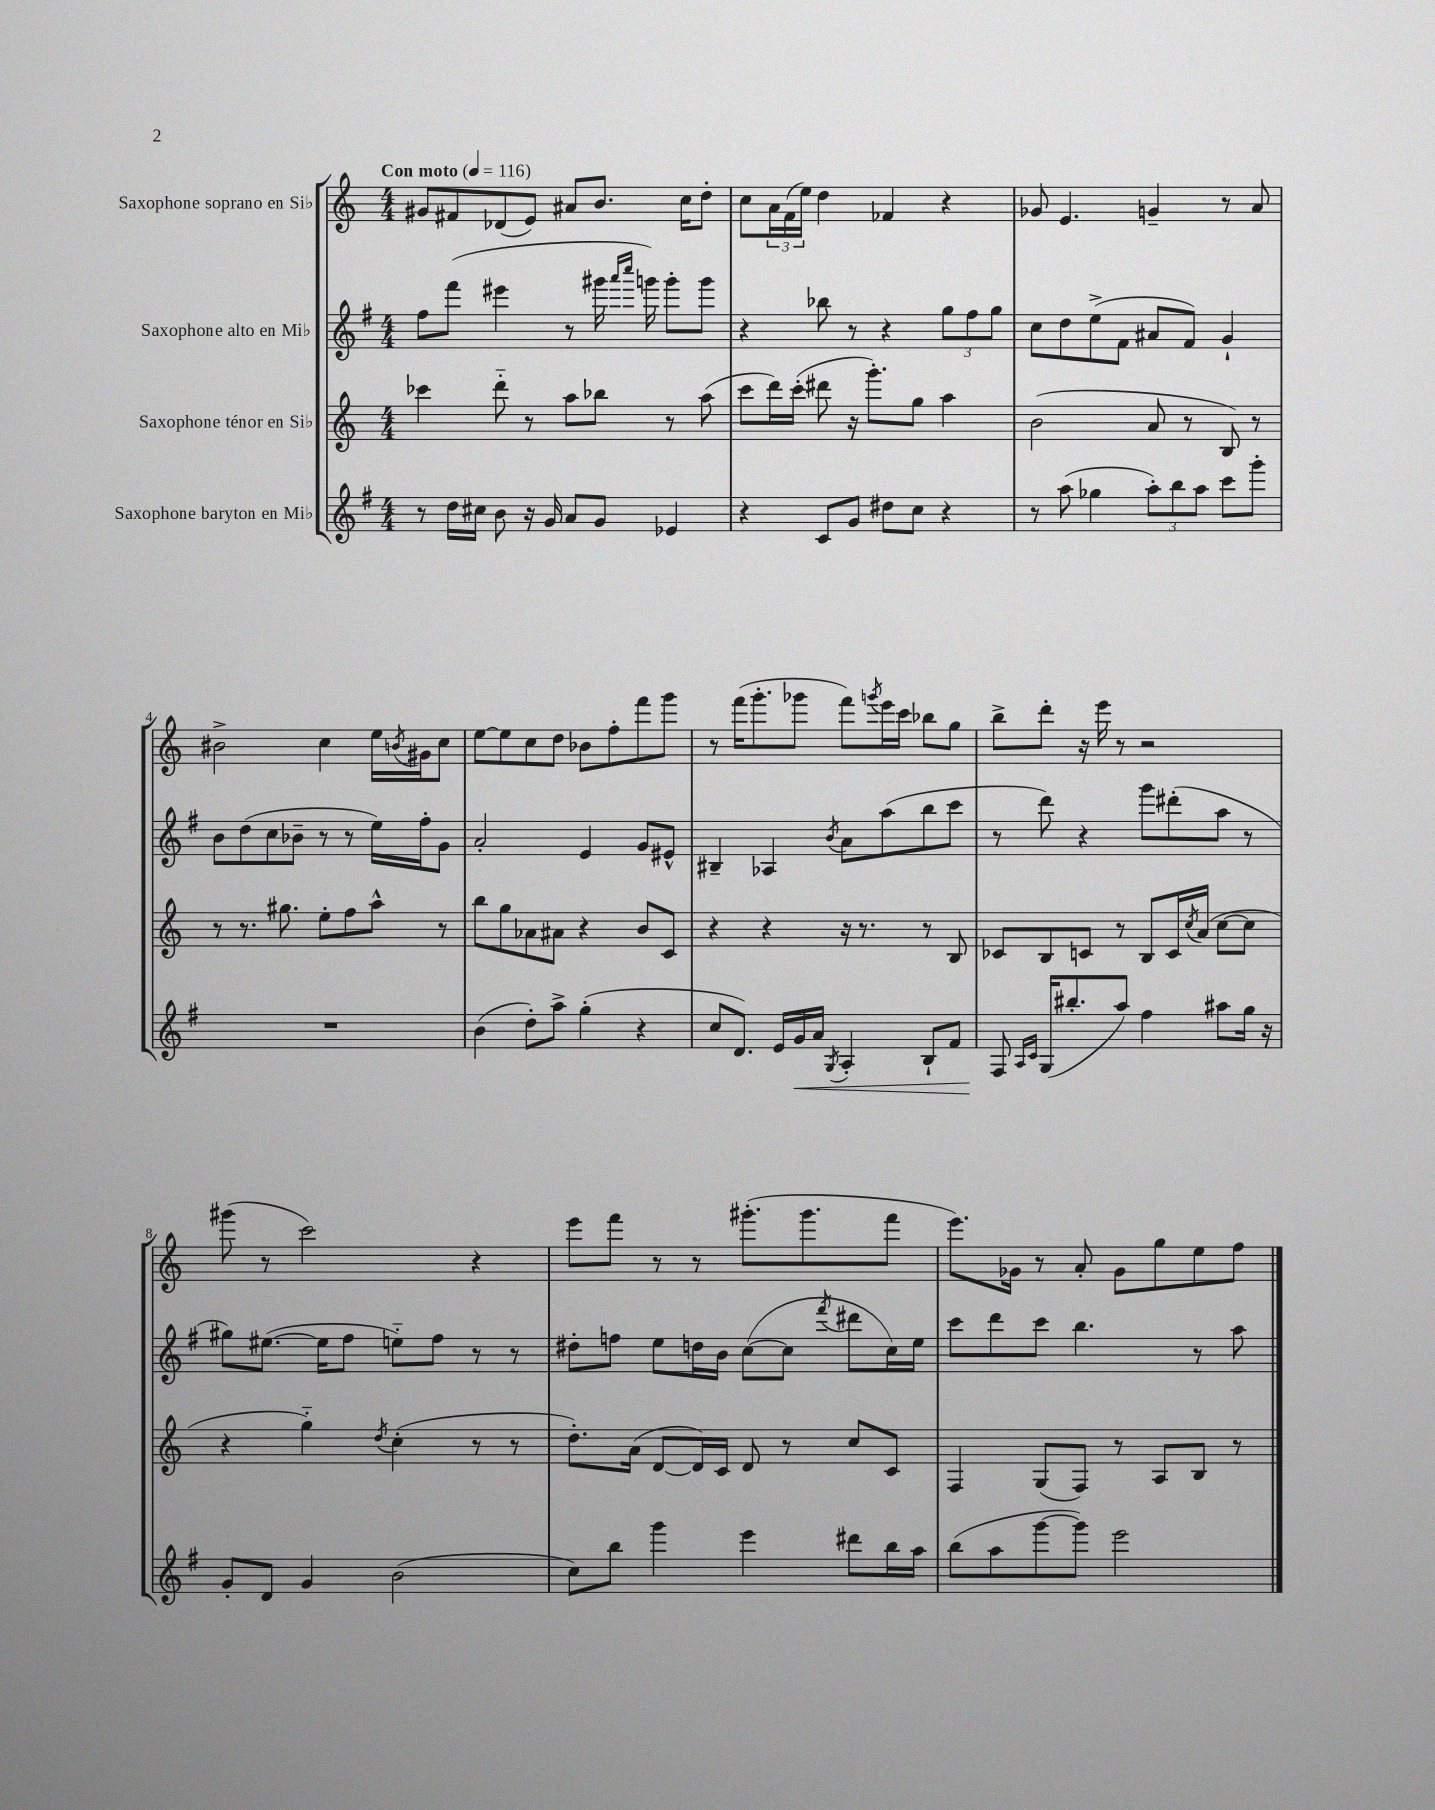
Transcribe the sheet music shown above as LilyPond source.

<<
\new StaffGroup <<
\new Staff = "s0" \with { instrumentName = "Saxophone soprano en Sib" } {
    \clef treble \key c \major \numericTimeSignature \time 4/4 \tempo "Con moto" 4 = 116
    gis'8 fis'8 des'8( e'8) ais'8 b'8. c''16 d''8-. |
    c''8 \tuplet 3/2 { a'16 f'16( e''16) } d''4 fes'4 r4 |
    ges'8 e'4. g'4-- r8 a'8 |
    bis'2-> c''4 e''16 \acciaccatura { b'8 } gis'16 c''8 |
    e''8~ e''8 c''8 d''8 bes'8 f''8-. f'''8 g'''8 |
    r8 f'''16( g'''8.-. ges'''8 f'''8) \acciaccatura { g'''8 } e'''16 c'''16 bes''8 g''8 |
    b''8-> d'''8-. r16 e'''16 r8 r2 |
    gis'''8( r8 c'''2) r4 |
    e'''8 f'''8 r8 r8 gis'''8.-.( gis'''8. f'''8 |
    e'''8.) ges'16 r8 a'8-. ges'8 g''8 e''8 f''8 \bar "|." |
}
\new Staff = "s1" \with { instrumentName = "Saxophone alto en Mib" } {
    \clef treble \key g \major \numericTimeSignature \time 4/4
    fis''8 fis'''8( eis'''4 r8 gis'''16 \grace { a'''16 c''''16 } g'''16) g'''8-. g'''8 |
    r4 bes''8 r8 r4 \tuplet 3/2 { g''8 fis''8 g''8 } |
    c''8 d''8 e''8->( fis'8 ais'8 fis'8) g'4-! |
    b'8 d''8( c''8 bes'8-- r8 r8 e''16) fis''16-. g'8 |
    a'2-. e'4 g'8 eis'8-^ |
    bis4-- aes4 \acciaccatura { b'8 } a'8 a''8( b''8 c'''8 |
    r8 d'''8) r4 g'''8 dis'''8-.( a''8 r8 |
    gis''8) eis''8.~( eis''16 fis''8 e''8-_) fis''8 r8 r8 |
    dis''8-. f''8 e''8 d''16 b'16 c''8~( c''8 \acciaccatura { fis'''8 } dis'''8 c''16) e''16 |
    c'''8 d'''8 c'''8 b''4. r8 a''8 \bar "|." |
}
\new Staff = "s2" \with { instrumentName = "Saxophone ténor en Sib" } {
    \clef treble \key c \major \numericTimeSignature \time 4/4
    ces'''4 d'''8-_ r8 a''8 bes''8 r8 a''8( |
    c'''8 d'''16) c'''16-.( dis'''8 r16 g'''8.-.) g''8 a''4 |
    b'2( a'8 r8 b8) r8 |
    r8 r8. gis''8. e''8-. f''8 a''8-^ r8 |
    b''8 g''8 aes'8 ais'8 r4 b'8 c'8 |
    r4 r4 r16 r8. r8 b8 |
    ces'8 b8 c'8 r8 b8 c'16 \acciaccatura { c''8 } a'16( c''8~ c''8 |
    r4 g''4-_) \acciaccatura { d''8 } c''4-.( r8 r8 |
    d''8.-.) a'16( d'8~ d'16) c'16 d'8 r8 c''8 c'8 |
    f4 g8( f8) r8 a8 b8 r8 \bar "|." |
}
\new Staff = "s3" \with { instrumentName = "Saxophone baryton en Mib" } {
    \clef treble \key g \major \numericTimeSignature \time 4/4
    r8 d''16 cis''16 b'8 r16 g'16 a'8 g'8 ees'4 |
    r4 c'8 g'8 dis''8 c''8 r4 |
    r8 a''8( ges''4 \tuplet 3/2 { a''8-.) b''8 a''8 } c'''8 g'''8-. |
    R1 |
    b'4( d''8-.) a''8-> g''4-.( r4 |
    c''8 d'8.) e'16 g'16\< a'16 \acciaccatura { g8 } a4-. b8-! fis'8 |
    fis8\! \grace { a16 c'16 } g16( bis''8.-. a''8) fis''4 ais''8 g''16 r16 |
    g'8-. d'8 g'4 b'2( |
    c''8) b''8 g'''4 e'''4 dis'''8 b''16 a''16 |
    b''8( a''8 g'''8~ g'''8) e'''2 \bar "|." |
}
>>
>>
